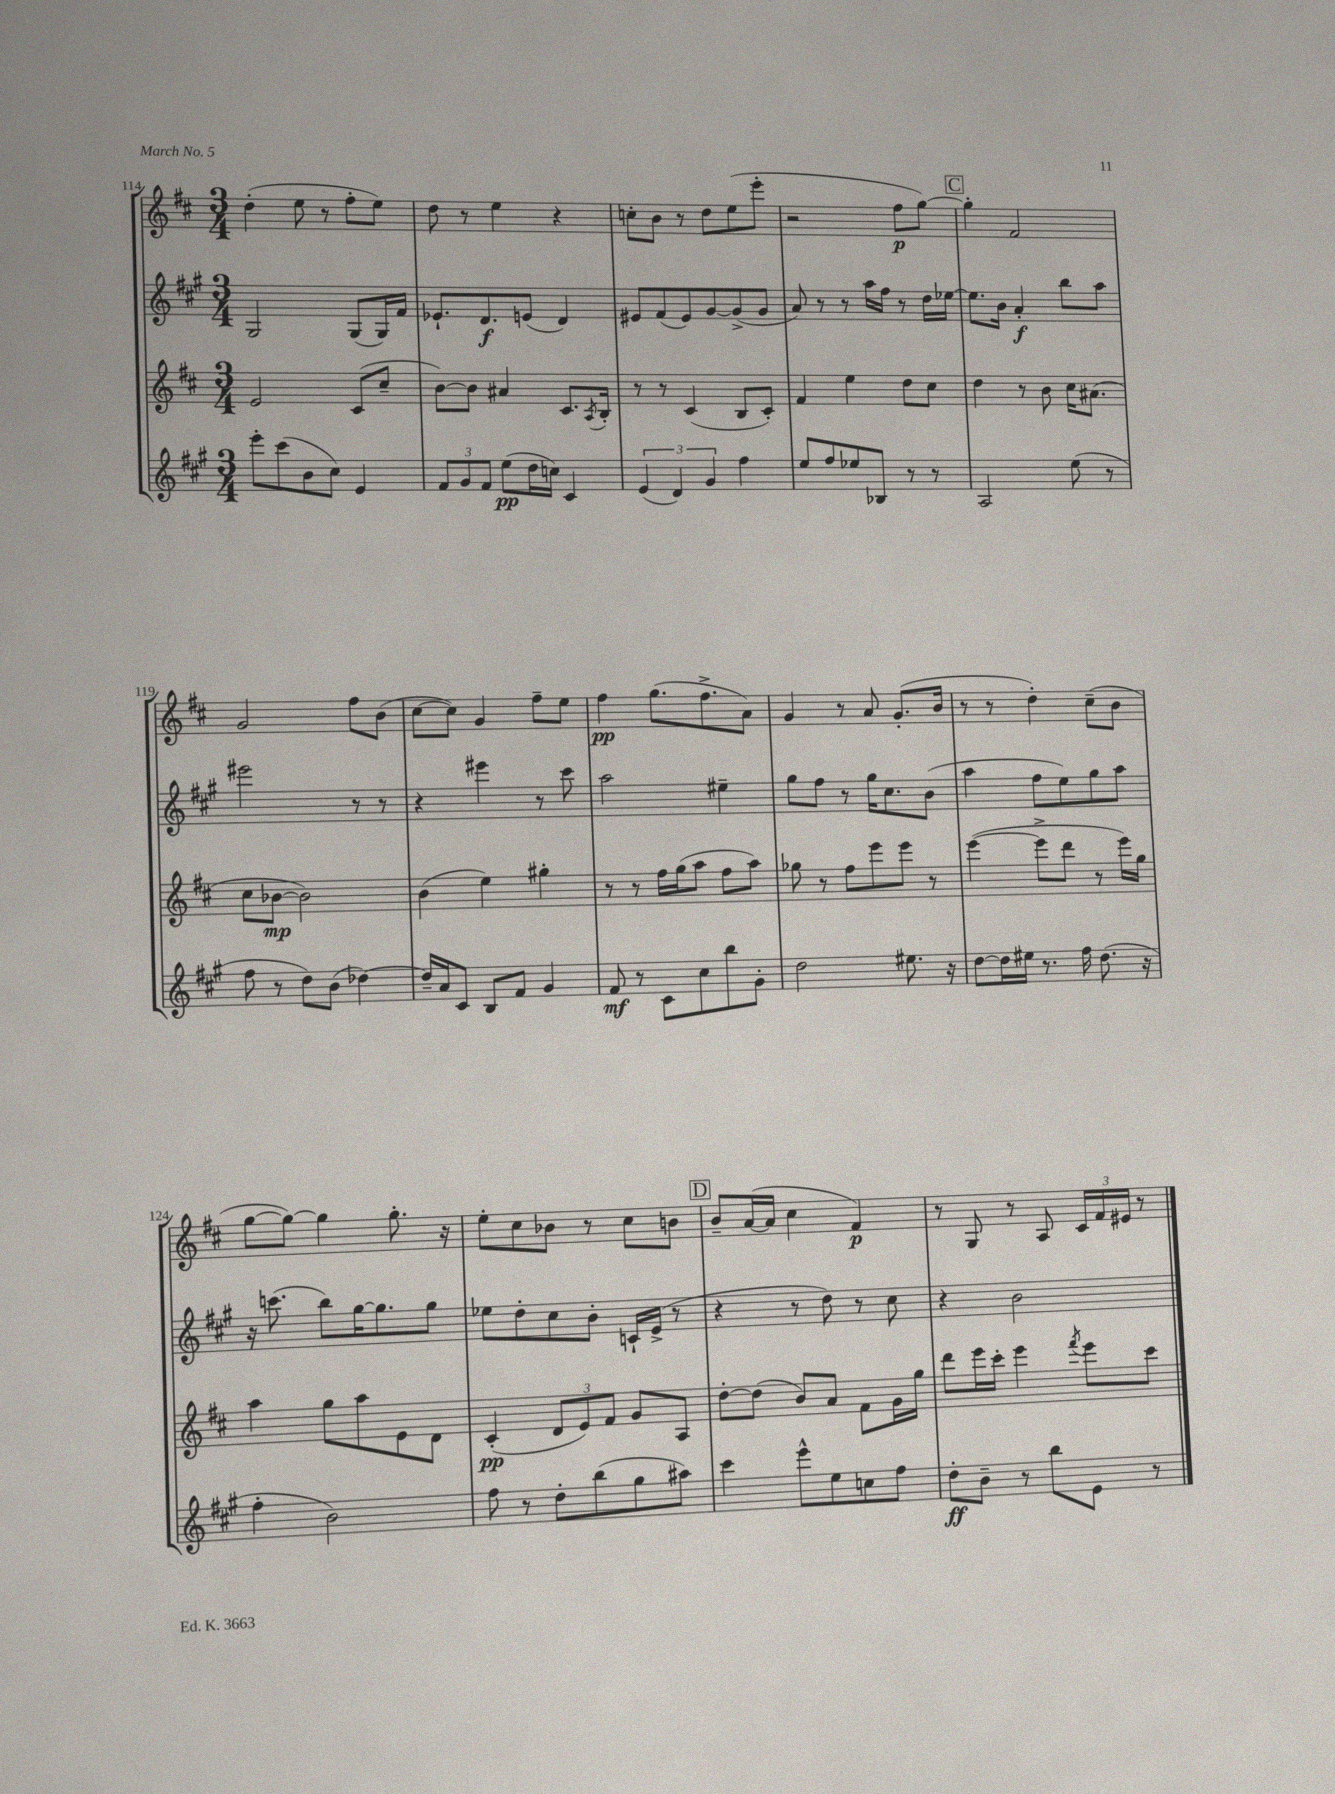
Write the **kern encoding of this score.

**kern	**kern	**kern	**kern
*staff4	*staff3	*staff2	*staff1
*clefG2	*clefG2	*clefG2	*clefG2
*k[f#c#g#]	*k[f#c#]	*k[f#c#g#]	*k[f#c#]
*M3/4	*M3/4	*M3/4	*M3/4
8eee'	2e	2G#	(4dd'
(8ccc#	.	.	.
8b	.	.	8ee
8cc#)	.	.	8r
4e	(8c#	(8G#	8ff#'
.	8cc#~	16G#)	8ee)
.	.	16f#	.
=	=	=	=
12f#	[8b)	8.e-`	8dd
12g#	.	.	.
.	8b]	.	8r
12f#	.	.	.
.	.	8.d	.
(8ee	4a#	.	4ee
16dd	.	(8e	.
16cc)	.	.	.
4c#	8.c#	4d)	4r
.	8qA	.	.
.	16B'	.	.
=	=	=	=
(6e	8r	8e#	8cc'
.	8r	(8f#	8b
6d)	.	.	.
.	(4c#	8e#)	8r
6g#	.	.	.
.	.	[8g#	8dd
4ff#	8B	(8g#^]	(8ee
.	8c#')	8g#	8eee'
=	=	=	=
8ee	4f#	8a)	2r
8ff#	.	8r	.
8ee-	4ee	8r	.
8B-	.	16aa	.
.	.	16ff#	.
8r	8dd	8r	8ff#
8r	8cc#	16dd	[8gg)
.	.	[16ee-	.
=	=	=	=
2A	4dd	8.ee-]	4gg']
.	.	16b	.
.	8r	4a'	2f#
.	8b	.	.
(8ee	16cc#	8bb	.
.	(8.a#	.	.
8r	.	8aa	.
=	=	=	=
8ff#	8cc#	2eee#	2g
8r	[8b-	.	.
8dd)	2b-])	.	.
(8b	.	.	.
[4dd-)	.	8r	8ff#
.	.	8r	(8b
=	=	=	=
16dd-~]	(4b	4r	[8cc#
16a	.	.	.
8c#	.	.	8cc#])
8B	4ee)	4eee#	4g
8f#	.	.	.
4g#	4gg#'	8r	8ff#~
.	.	8ccc#	8ee
=	=	=	=
8f#	8r	2aa	4ff#
8r	8r	.	.
8c#	16ff#	.	(8.gg
.	(16gg	.	.
8cc#	8aa	.	.
.	.	.	8.ff#^
8bb	8ff#	4ee#~	.
8g#'	8aa)	.	8a)
=	=	=	=
2dd	8gg-	8gg#	4g
.	8r	8ff#	.
.	8ff#	8r	8r
.	8eee	16gg#	8a
.	.	8.cc#	.
8.ee#	8eee	.	(8.g'
.	8r	(8b	.
16r	.	.	16b
=	=	=	=
[8dd	([4eee	4aa	8r
16dd]	.	.	8r
16ee#	.	.	.
8.r	8eee^]	8ff#	4dd')
.	8ddd	8ee)	.
16ff#	.	.	.
(8.dd	8r	8gg#	(8cc#~
.	16eee)	8aa	8b
16r	16gg	.	.
=	=	=	=
4ff#'	4aa	16r	[8gg
.	.	(8.ccc	.
.	.	.	8gg_)
2b)	8gg	8bb)	4gg]
.	8aa	[16gg#	.
.	.	8.gg#]	.
.	8e	.	8.gg'
.	8d	8gg#	.
.	.	.	16r
=	=	=	=
8ff#	(4c#'	8ee-	8ee'
8r	.	8dd'	8cc#
8dd'	12d	8cc#	8b-
.	12e)	.	.
(8bb	.	8b'	8r
.	12f#	.	.
8gg#	8g	16c`	8cc#
.	.	(16e^	.
8aa#)	8A	8r	8b
=	=	=	=
4ccc#	[8dd'	4r	8b~
.	(8dd]	.	([16a
.	.	.	16a]
8eee^^	8b)	8r	4cc#
8ee	8a	8dd)	.
8cc	8f#	8r	4f#)
8ff#	16g	8cc#	.
.	16gg	.	.
=	=	=	=
8dd'	8ddd	4r	8r
8b~	16eee	.	8G
.	16ccc#'	.	.
8r	4eee	2b	8r
8bb	.	.	8A
.	8qfff#	.	.
8e	8eee	.	24c#
.	.	.	24f#
.	.	.	24e#
8r	8ccc#	.	8r
==	==	==	==
*-	*-	*-	*-
